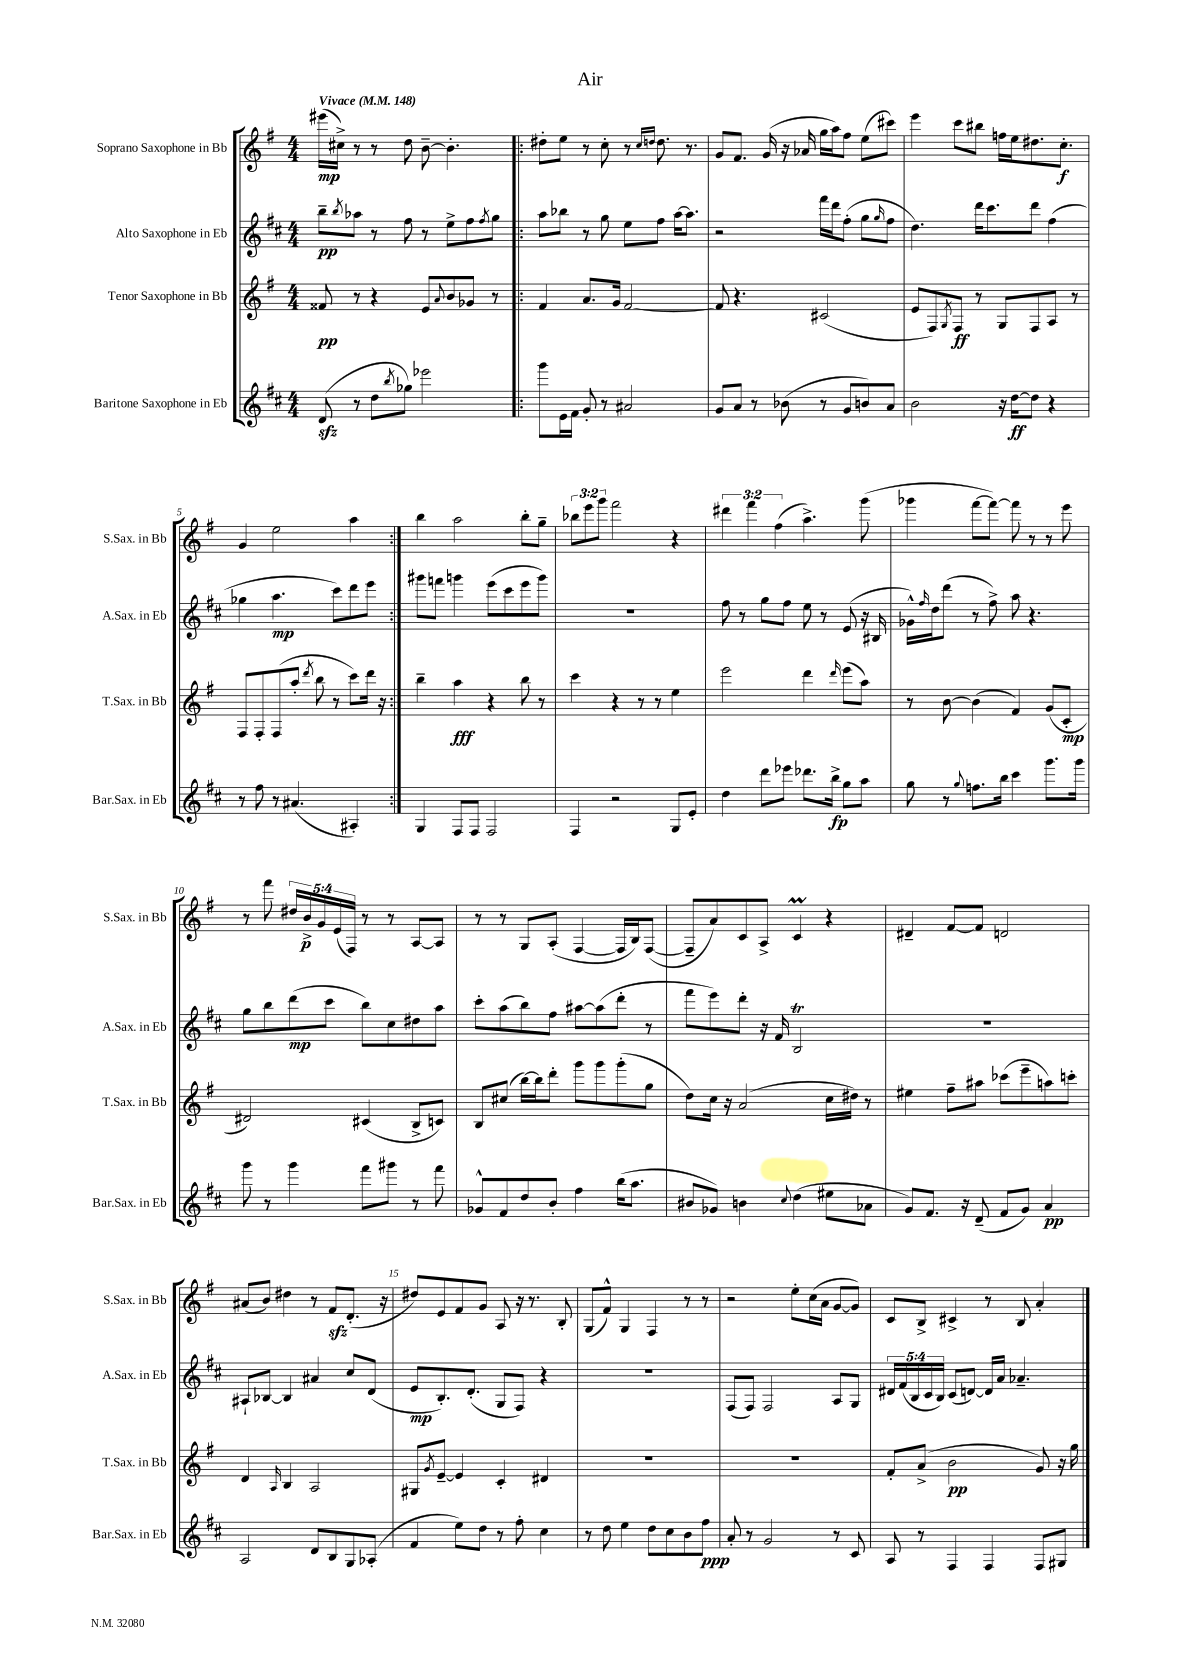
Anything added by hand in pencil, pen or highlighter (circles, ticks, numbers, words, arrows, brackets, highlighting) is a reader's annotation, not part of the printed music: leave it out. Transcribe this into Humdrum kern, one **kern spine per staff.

**kern	**kern	**kern	**kern
*staff4	*staff3	*staff2	*staff1
*clefG2	*clefG2	*clefG2	*clefG2
*k[f#c#]	*k[f#]	*k[f#c#]	*k[f#]
*M4/4	*M4/4	*M4/4	*M4/4
*MM148	*MM148	*MM148	*MM148
(8d	8f##	8bb~	(16eee#
.	.	.	16cc#^)
.	.	8qbb	.
8r	8r	8aa-	8r
8dd	4r	8r	8r
8qbb	.	.	.
8gg-)	.	8ff#	8dd
2eee-	8e	8r	[8b~
.	8qqa	.	.
.	8b	8ee^	4.b']
.	8g-	8ff#	.
.	.	8qff#	.
.	8r	8gg	.
=!|:	=!|:	=!|:	=!|:
8ggg	4f#	8aa	8dd#'
16e	.	8bb-	8ee
16f#	.	.	.
8g'	8.a	8r	8r
8r	.	8gg	8cc'
.	16g	.	.
2a#	[2f#	8ee	8r
.	.	.	16qqcc
.	.	.	16qqdd
.	.	8ff#	8.dd
.	.	[16aa	.
.	.	8.aa]	8.r
=	=	=	=
8g	8f#]	2r	8g
8a	4.r	.	8.f#
8r	.	.	.
.	.	.	(16g
(8b-	.	.	16r
.	.	.	16a-
8r	(2c#	16fff#	16gg
.	.	16ddd	16aa)
8g	.	(8ff#'	8ff#
8b)	.	8gg	(8ee
.	.	16qqgg	.
8a	.	8ff#	8ccc#)
=	=	=	=
2b	8e	4.dd)	4eee
.	8F#)	.	.
.	8qG	.	.
.	8F#	.	8ccc
.	8r	16ddd	8bb#
.	.	8.ccc#	.
16r	8G	.	16ff
[16dd	.	.	16ee
8dd]	8F#	8ddd	8.dd#
4r	8A	(4ff#	.
.	.	.	8.cc'
.	8r	.	.
=	=	=	=
8r	8F#	4gg-	4g
8ff#	8F#'	.	.
8r	(8F#	4.aa	2ee
(4.a#	8aa'	.	.
.	8qddd	.	.
.	8bb	.	.
.	8r	8ccc#)	.
4A#')	8ccc)	8ddd	4aa
.	16ddd	8eee	.
.	16r	.	.
=:|!	=:|!	=:|!	=:|!
4G	4bb~	8ggg#	4bb
.	.	8fff	.
8F#	4aa	4ggg	2aa
8F#	.	.	.
2F#	4r	(8eee	.
.	.	8ccc#	.
.	8bb	8eee	8bb'
.	8r	8ggg)	8gg~
=	=	=	=
4F#	4ccc	1r	12bb-
.	.	.	12eee
.	.	.	12ggg
2r	4r	.	2fff#
.	8r	.	.
.	8r	.	.
8G	4ee	.	4r
8e'	.	.	.
=	=	=	=
4dd	2eee	8ff#	6ddd#
.	.	8r	.
.	.	.	6fff#
8ddd	.	8gg	.
.	.	.	(6ff#
8eee-	.	8ff#	.
8.ddd-	4ddd	8ee	4.aa^)
.	.	8r	.
16bb^	.	.	.
.	16qqddd	.	.
8gg	(8eee	(8e	.
8aa	8aa)	16r	(8ggg
.	.	16B#	.
=	=	=	=
8gg	8r	16g-^^)	4ggg-
.	.	16qqff#	.
.	.	16dd	.
8r	[8b	(8ddd	.
8qqgg	.	.	.
8.ff	(4b]	8r	[8fff#
.	.	8ff#^)	8fff#_)
16bb	.	.	.
4ccc#	4f#)	8aa	8fff#]
.	.	4.r	8r
8.ggg	(8g	.	8r
.	8c'	.	8eee
16ggg	.	.	.
=	=	=	=
8ggg	2d#)	8gg	8r
8r	.	8bb	8fff#
4ggg	.	(8ddd	20dd#
.	.	.	20b^
.	.	.	20g
.	.	8ccc#	.
.	.	.	(20e
.	.	.	20F#)
8fff#	(4c#	8bb)	8r
8ggg#	.	8cc#	8r
8r	8B^	8dd#	[8A
8fff#	8c)	8aa	8A]
=	=	=	=
8g-^^	8B	8ccc#'	8r
8f#	(8cc#	(8aa	8r
8dd	[16bb)	8bb)	8G
.	16bb]	.	.
8b'	8ddd'	8ff#	(8A'
4ff#	8ggg	[8aa#	[4F#
.	8ggg	(8aa#]	.
(16bb	(8ggg'	8ddd'	16F#]
8.aa	.	.	16B)
.	8gg	8r	([8F#
=	=	=	=
8b#	8dd)	8fff#	8F#~]
8g-)	16cc	8eee)	8a)
.	16r	.	.
4b	(2a	8ddd'	8c
.	.	16r	8A^
.	.	16f#	.
8qqcc#	.	.	.
(4dd	.	2B	4c
8ee#	16cc	.	4r
.	16dd#)	.	.
8a-	8r	.	.
=	=	=	=
8g)	4ee#	1r	4d#~
8.f#	.	.	.
.	8ff#~	.	[8f#
16r	.	.	.
(8d~	8aa#	.	8f#]
8f#	(8ccc-	.	2d
8g)	8eee~	.	.
4a	8aa)	.	.
.	8ccc'	.	.
=	=	=	=
2A	4d	8A#`	(8a#
.	.	[8B-	8b)
.	16qqA	.	.
.	4B	4B-]	4dd#
8d	2A	4a#	8r
8B	.	.	8f#
8G	.	8cc#	(8.d'
(8A-'	.	(8d	.
.	.	.	16r
=	=	=	=
4f#	8G#	8e	8dd#)
.	8qg	.	.
.	[8e~	8.B')	8e
8ee)	4e]	.	8f#
.	.	(8.d'	.
8dd	.	.	8g
8r	4c'	8G	8A
8ff#'	.	8F#)	16r
.	.	.	8.r
4cc#	4d#	4r	.
.	.	.	8B'
=	=	=	=
8r	1r	1r	(8G
8dd	.	.	8f#^^)
4ee	.	.	4G
8dd	.	.	4F#
8cc#	.	.	.
8b	.	.	8r
8ff#	.	.	8r
=	=	=	=
8a'	1r	(8F#	2r
8r	.	8F#)	.
2g	.	2F#	.
.	.	.	8ee'
.	.	.	(16cc
.	.	.	16a
8r	.	8A	[8g
8c#	.	8G	8g])
=	=	=	=
8A	8f#'	20d#	8c
.	.	(20f#	.
.	.	20B	.
8r	(8a^	.	8B^
.	.	20c#	.
.	.	20B)	.
4F#	2b	(8c#	4c#^
.	.	[8d)	.
4F#	.	16d]	8r
.	.	16a	.
.	.	4.a-~	8B
8F#	8g)	.	4a'
8G#	16r	.	.
.	16gg	.	.
==	==	==	==
*-	*-	*-	*-
